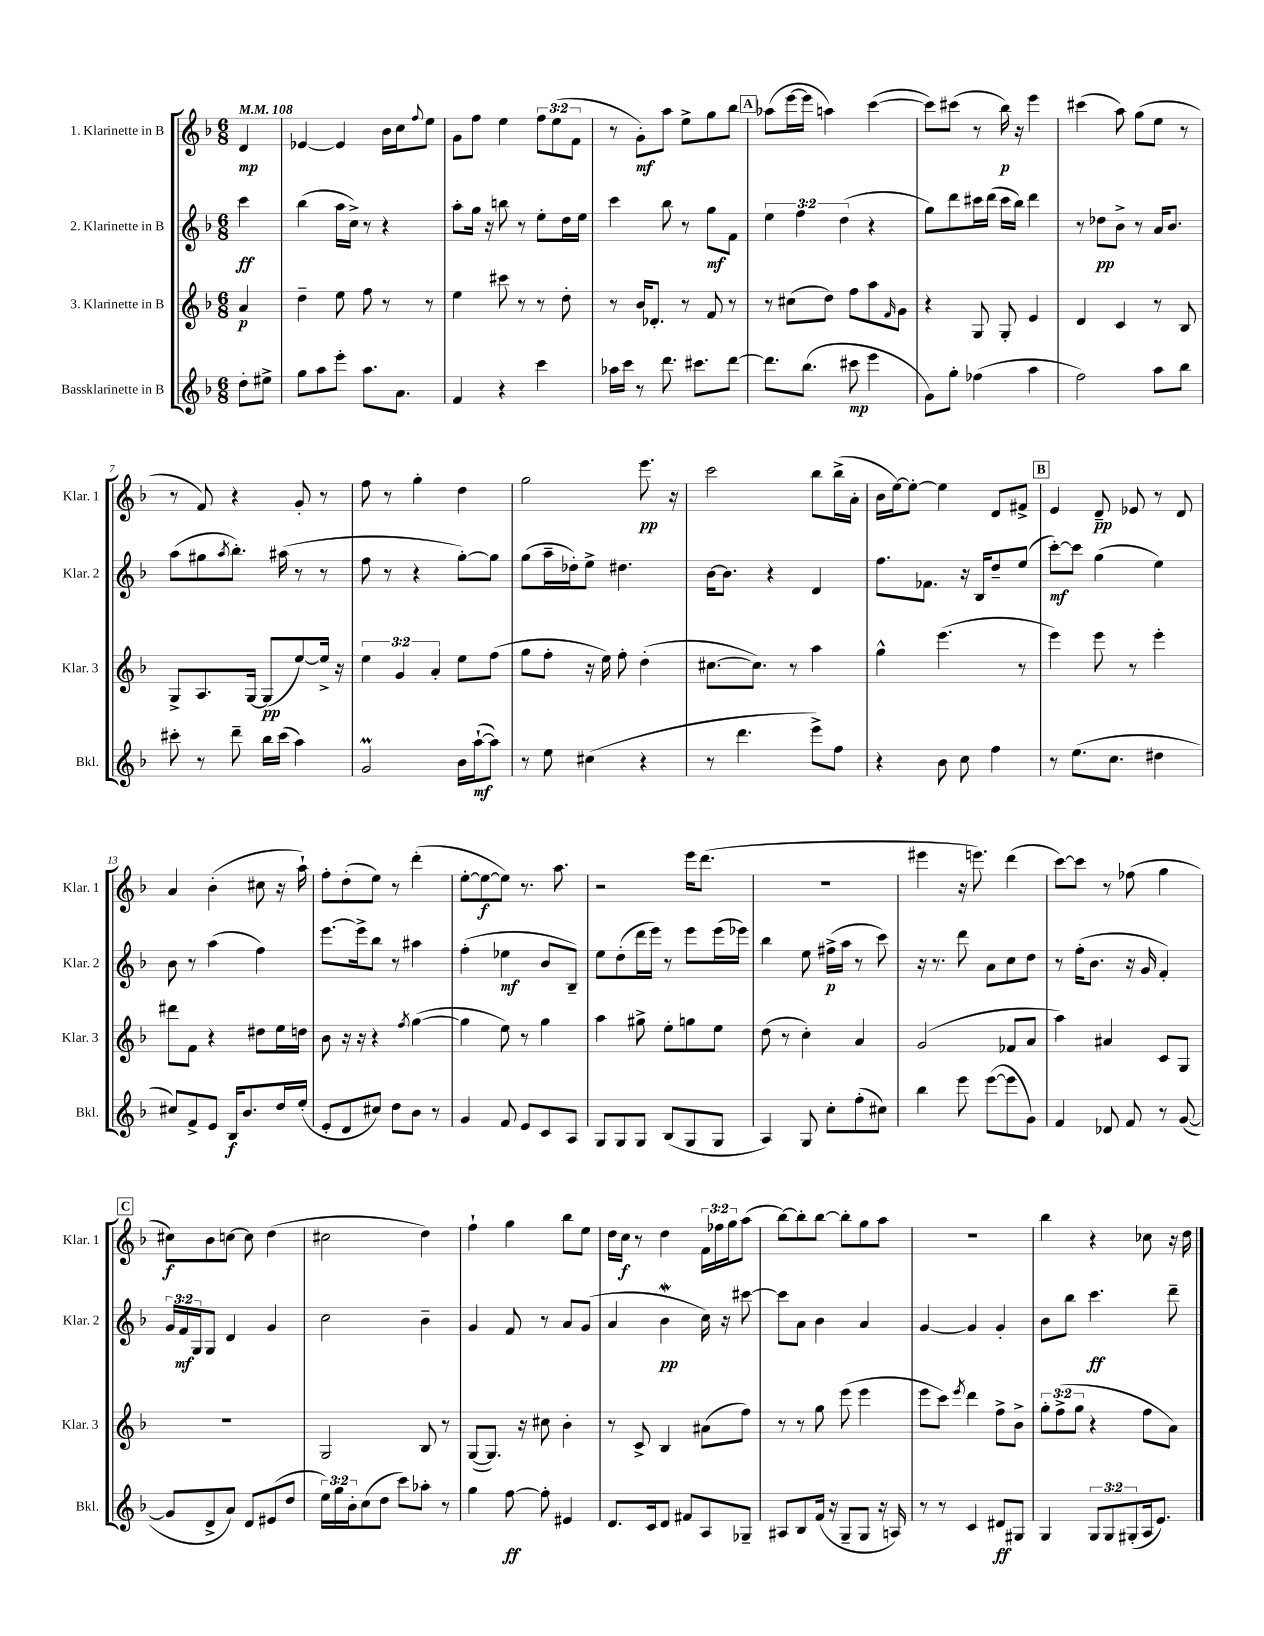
<<
\new StaffGroup <<
\new Staff = "s0" \with { instrumentName = "1. Klarinette in B" shortInstrumentName = "Klar. 1" } {
    \clef treble \key f \major \numericTimeSignature \time 6/8 \override Staff.TupletNumber.text = #tuplet-number::calc-fraction-text \partial 4 \tempo 4 = 108
    d'4\mp |
    ees'4~ ees'4 bes'16 c''16 \appoggiatura { f''8 } e''8 |
    g'8 f''8 e''4 \tuplet 3/2 { f''8 e''8( f'8 } |
    r8 g'8-.\mf) a''8 e''8-> g''8 bes''8 |
    \mark \markup { \box "A" } aes''8( e'''16~ e'''16 a''4) c'''4~( |
    c'''8) cis'''8( r8 bes''16\p) r16 e'''4 |
    cis'''4( a''8) g''8( e''8 r8 |
    r8 f'8) r4 g'8-. r8 |
    f''8 r8 g''4-. d''4 |
    g''2 e'''8.\pp r16 |
    c'''2 bes''8 bes''16->( a'16-. |
    bes'16 e''16~) e''8~-. e''4 d'8 fis'8-> |
    \mark \markup { \box "B" } e'4 d'8--\pp ees'8 r8 d'8 |
    a'4 bes'4-.( cis''8 r16 a''16-!) |
    f''8-. d''8-.( e''8) r8 d'''4-.( |
    e''8~-. e''8~\f e''8) r8. a''8. |
    r2 e'''16 d'''8.( |
    R2. |
    eis'''4 r16 e'''8.) d'''4( |
    c'''8~) c'''8 r8 fes''8( g''4 |
    \mark \markup { \box "C" } cis''8\f) bes'8 c''8~ c''8 d''4( |
    cis''2 d''4) |
    f''4-! g''4 bes''8 e''8 |
    d''16 c''16\f r8 d''4 \tuplet 3/2 { f'16 fes''16 g''16 } a''8( |
    bes''8~) bes''8-. bes''8~ bes''8-. g''8 a''8 |
    R2. |
    bes''4 r4 ces''8 r16 d''16 \bar "|." |
}
\new Staff = "s1" \with { instrumentName = "2. Klarinette in B" shortInstrumentName = "Klar. 2" } {
    \clef treble \key f \major \numericTimeSignature \time 6/8 \override Staff.TupletNumber.text = #tuplet-number::calc-fraction-text \partial 4
    c'''4\ff |
    bes''4( a''16 c''16->) r8 r4 |
    a''8-. g''16 r16 b''8 r8 e''8-. d''16 e''16 |
    c'''4 bes''8 r8 g''8\mf f'8 |
    \mark \markup { \box "A" } \tuplet 3/2 { e''4 f''4 d''4( } r4 |
    g''8) d'''8 cis'''16 d'''16( cis'''16 bes''16) d'''4 |
    r8 des''8\pp bes'8-> r8 a'16 bes'8. |
    a''8( gis''8 \acciaccatura { a''8 } bes''8.-.) ais''16( r8 r8 |
    f''8 r8 r4 g''8~-.) g''8 |
    g''8( a''16-- des''16-.) e''8-> dis''4. |
    bes'16~ bes'8. r4 d'4 |
    f''8. fes'8. r16 bes16 d''8-- e''8( |
    \mark \markup { \box "B" } c'''8~-.\mf) c'''8 g''4( e''4) |
    bes'8 r8 a''4( f''4) |
    e'''8.~ e'''16-> bes''8 r8 ais''4 |
    f''4-.( ees''4\mf bes'8 bes8--) |
    e''8 d''8-.( d'''16 e'''16) r8 e'''8 e'''16( ees'''16) |
    bes''4 e''8 fis''16->\p( a''16 r8 c'''8) |
    r16 r8. d'''8 a'8 c''8 d''8 |
    r8 f''16-.( bes'8. r16 g'16 f'4-.) |
    \mark \markup { \box "C" } \tuplet 3/2 { g'16 f'16\mf g16 } g8 d'4 g'4 |
    c''2 bes'4-- |
    g'4 f'8 r8 a'8 g'8( |
    a'4 bes'4\mordent\pp c''16) r16 cis'''8~ |
    cis'''8 a'8 bes'4 a'4 |
    g'4~ g'4 g'4-. |
    bes'8 bes''8 c'''4.\ff d'''8-- \bar "|." |
}
\new Staff = "s2" \with { instrumentName = "3. Klarinette in B" shortInstrumentName = "Klar. 3" } {
    \clef treble \key f \major \numericTimeSignature \time 6/8 \override Staff.TupletNumber.text = #tuplet-number::calc-fraction-text \partial 4
    a'4\p |
    d''4-- e''8 f''8 r8 r8 |
    e''4 cis'''8 r8 r8 d''8-. |
    r8 bes'16 des'8.-. r8 f'8 r8 |
    \mark \markup { \box "A" } r8 cis''8( d''8) f''8 a''8 \grace { f'16 } g'8 |
    r4 g8 g8-. e'4 |
    d'4 c'4 r8 bes8 |
    g8-> a8. g16~ g8\pp( e''8~) e''16-> r16 |
    \tuplet 3/2 { e''4 g'4 a'4-. } e''8 f''8( |
    g''8 f''8-. r16 e''16) f''8-. d''4-.( |
    cis''8.~ cis''8.) r8 a''4 |
    g''4-^ e'''4.( r8 |
    \mark \markup { \box "B" } e'''4) e'''8 r8 e'''4-. |
    dis'''8 f'8 r4 dis''8 e''16 d''16 |
    bes'8 r16 r16 r4 \acciaccatura { f''8 } g''4~( |
    g''4 e''8) r8 g''4 |
    a''4 gis''8-> e''8-. g''8 e''8 |
    d''8( r8 c''4-.) a'4 |
    g'2( fes'8 a'8 |
    a''4) ais'4 c'8 g8 |
    \mark \markup { \box "C" } R2. |
    g2 bes8 r8 |
    g8~( g8.) r16 cis''8 bes'4-. |
    r8 c'8-> bes4 ais'8( f''8) |
    r8 r8 g''8 e'''8( e'''4 |
    e'''8 c'''8) \acciaccatura { e'''8 } d'''4 f''8-> bes'8-> |
    \tuplet 3/2 { g''8-. f''8->( g''8 } r4 f''8 a'8) \bar "|." |
}
\new Staff = "s3" \with { instrumentName = "Bassklarinette in B" shortInstrumentName = "Bkl." } {
    \clef treble \key f \major \numericTimeSignature \time 6/8 \override Staff.TupletNumber.text = #tuplet-number::calc-fraction-text \partial 4
    d''8-. eis''8-> |
    g''8 a''8 e'''8-. a''8. a'8. |
    f'4 r4 c'''4 |
    aes''16 c'''16 r8 d'''8. cis'''8. d'''8~ |
    \mark \markup { \box "A" } d'''8. bes''8.( cis'''8\mp e'''4 |
    g'8) g''8-. fes''4( a''4 |
    f''2) a''8 bes''8 |
    cis'''8-. r8 d'''8-- bes''16 cis'''16( a''4) |
    g'2\prall bes'16 a''16~-!\mf( a''8) |
    r8 e''8 cis''4( r4 |
    r8 d'''4. e'''8->) f''8 |
    r4 bes'8 c''8 f''4 |
    \mark \markup { \box "B" } r8 e''8.( c''8. dis''4 |
    cis''8) f'8-> e'8 bes16\f bes'8. d''16 e''16-.( |
    e'8-. d'8 cis''8) d''8 bes'8 r8 |
    g'4 f'8 e'8 c'8 a8 |
    g8 g8 g8 bes8( g8 g8 |
    a4) g8 c''8-. f''8-.( cis''8) |
    bes''4 e'''8 e'''8~( e'''8 g'8) |
    f'4 des'8 f'8 r8 g'8~( |
    \mark \markup { \box "C" } g'8 d'8-> a'8) d'8 eis'8( d''8 |
    \tuplet 3/2 { e''16) g''16 bes'16-. } c''8( d''8 c'''8) aes''8-. r8 |
    g''4 f''8~\ff f''8-. eis'4 |
    d'8. c'16 d'8 fis'8 a8 ges8-- |
    ais8 bes8 f'16( r16 g8-- g8 r16 a16) |
    r8 r8 c'4 dis'8\ff gis8 |
    g4 \tuplet 3/2 { g8 g8 gis8-.( } a16 e'8.) \bar "|." |
}
>>
>>
